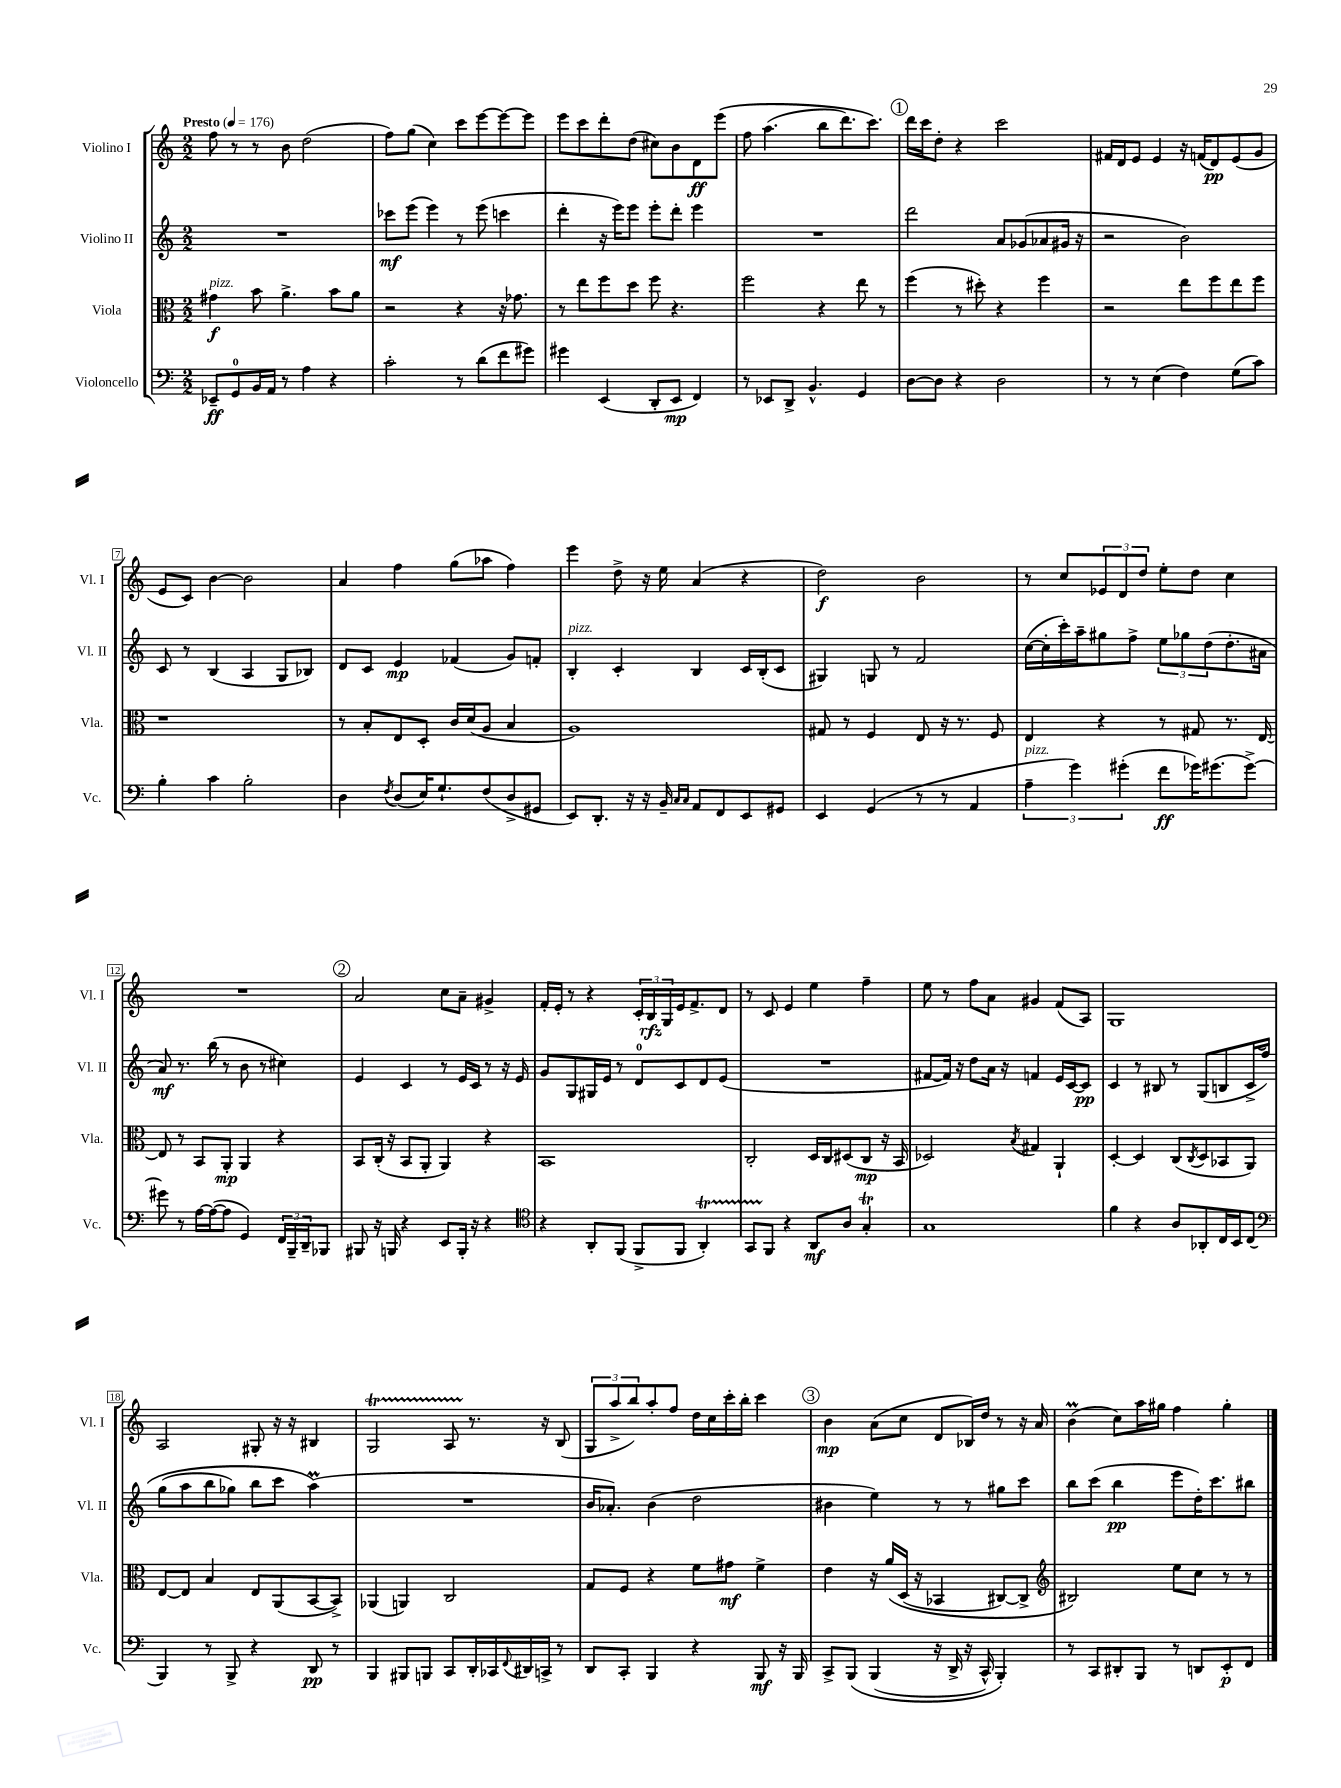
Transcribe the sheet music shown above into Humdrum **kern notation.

**kern	**kern	**kern	**kern
*staff4	*staff3	*staff2	*staff1
*clefF4	*clefC3	*clefG2	*clefG2
*k[]	*k[]	*k[]	*k[]
*M2/2	*M2/2	*M2/2	*M2/2
*MM176	*MM176	*MM176	*MM176
8EE-~	4g#	1r	8ff
8GG	.	.	8r
16BB	8b	.	8r
16AA	.	.	.
8r	4.a^	.	8b
4A	.	.	(2dd
4r	8b	.	.
.	8a	.	.
=	=	=	=
2c'	2r	8ccc-	8ff)
.	.	(8eee	(8gg
.	.	4eee)	4cc)
8r	4r	8r	8ccc
(8d	.	(8eee	[8eee
8f	16r	4ccc	8eee_
.	8.g-	.	.
8g#)	.	.	8eee]
=	=	=	=
4g#	8r	4ddd'	8eee
.	8ee	.	8ccc
(4EE	8ff	16r	8ddd'
.	.	16eee)	.
.	8dd	8eee	(8dd
8DD'	8ff	8eee'	8cc#)
8EE	4.r	8ddd'	8b
4FF)	.	4eee	8d
.	.	.	&(8eee
=	=	=	=
8r	2ff	1r	8ff
8EE-	.	.	(4.aa
8DD^	.	.	.
4.BB^^	.	.	.
.	4r	.	8bb
.	.	.	8.ddd)
4GG	8ee	.	.
.	.	.	8.ccc&)
.	8r	.	.
=	=	=	=
[8D	(4ff	2ddd	16ddd
.	.	.	16ccc
8D]	.	.	8dd'
4r	8r	.	4r
.	8dd#')	.	.
2D	4r	8a	2ccc
.	.	(8g-	.
.	4ff	8a-	.
.	.	16g#	.
.	.	16r	.
=	=	=	=
8r	2r	2r	16f#
.	.	.	16d
8r	.	.	8e
(4E	.	.	4e
4F)	8ee	2b)	16r
.	.	.	(16f
.	8ff	.	8d)
(8G	8ee	.	(8e
8c)	8ff	.	8g
=	=	=	=
4B'	1r	8c	8e
.	.	8r	8c)
4c	.	(4B	[4b
2B'	.	4A	2b]
.	.	8G	.
.	.	8B-)	.
=	=	=	=
4D	8r	8d	4a
.	8B'	8c	.
8qF	.	.	.
(8D	8E	4e	4ff
16E)	8D'	.	.
8.G`	.	.	.
.	16c	(4f-	(8gg
.	(16d	.	.
(8F	8A	.	8aa-
8D^	4B	8g)	4ff)
8GG#	.	8f'	.
=	=	=	=
8EE)	1A)	4B'	4eee
8.DD'	.	.	.
.	.	4c'	8dd^
16r	.	.	.
16r	.	.	16r
16BB~	.	.	16ee
16qqC	.	.	.
16qqC	.	.	.
8AA	.	4B	(4a
8FF	.	.	.
8EE	.	16c	4r
.	.	(16B'	.
8GG#	.	8c	.
=	=	=	=
4EE	8G#	4G#)	2dd)
.	8r	.	.
(4GG	4F	8G	.
.	.	8r	.
8r	8E	2f	2b
8r	16r	.	.
.	8.r	.	.
4AA	.	.	.
.	8F	.	.
=	=	=	=
6A~	4E	([16cc	8r
.	.	16cc']	.
.	.	16ccc')	8cc
6g)	.	.	.
.	.	16aa~	.
.	4r	8gg#	12e-
(6g#'	.	.	12d
.	.	8ff^	.
.	.	.	12dd
8f	8r	12ee	8ee'
.	.	12gg-	.
16g-)	8G#	.	8dd
.	.	(12dd	.
(8.g#	.	.	.
.	8.r	8.dd'	4cc
[8g#^)	.	.	.
.	[16E	16a#	.
=	=	=	=
8g#]	8E]	8a)	1r
8r	8r	8.r	.
[16A	8BB	.	.
(16A_	.	(16bb	.
8A]	8AA'	8r	.
4GG)	4AA	8b	.
.	.	8r	.
24FF	4r	4cc#)	.
24BBB~	.	.	.
24DD~	.	.	.
8BBB-	.	.	.
=	=	=	=
8BBB#	8BB	4e	2a
16r	(16C'	.	.
16BBB	16r	.	.
4r	8BB	4c	.
.	8AA'	.	.
8EE	4AA)	8r	8cc
16BBB'	.	16e	8a~
16r	.	16c	.
4r	4r	8r	4g#^
.	.	16r	.
.	.	16e	.
=	=	=	=
*clefC4	*	*	*
4r	1BB	8g	16f'
.	.	.	16e'
.	.	8G	8r
8AA'	.	16G#	4r
.	.	16e	.
(8FF	.	8r	.
8FF^	.	8d	24c'
.	.	.	24B
.	.	.	24G
8FF	.	8c	16e
.	.	.	8.f^
4AA')	.	8d	.
.	.	(8e	8d
=	=	=	=
8GG	2C'	1r	8r
8FF	.	.	8c
4r	.	.	4e
8AA	16D	.	4ee
.	16C	.	.
8A	(8D#	.	.
4G'	8C	.	4ff~
.	16r	.	.
.	16BB	.	.
=	=	=	=
1G	2D-)	[8f#	8ee
.	.	16f#])	8r
.	.	16r	.
.	.	8dd	8ff
.	.	16a	8a
.	.	16r	.
.	8qB	.	.
.	4G#	4f	4g#
.	4AA`	16e	(8f
.	.	[16c	.
.	.	8c]	8A)
=	=	=	=
4f	[4D'	4c	1G
4r	4D]	8r	.
.	.	8B#	.
8A	(8C	8r	.
.	8qC	.	.
8AA-'	8D	(8G	.
16C	8BB-	8B	.
16BB	.	.	.
(8C	8AA)	16c^	.
.	.	&(16ff)	.
=	=	=	=
*clefF4	*	*	*
4BBB)	[8E	(8gg	2A
.	8E]	8aa	.
8r	4B	8bb	.
8BBB^	.	8gg-)	.
4r	8E	8bb	8G#'
.	(8AA	8ccc	16r
.	.	.	16r
8DD	[8BB	(4aa&)	4B#
8r	8BB^])	.	.
=	=	=	=
4BBB	(4AA-	1r	2G
8BBB#	4AA)	.	.
8BBB	.	.	.
8CC	2C	.	8A
16DD'	.	.	8.r
16CC-	.	.	.
8qqFF	.	.	.
16DD#	.	.	.
16CC^	.	.	16r
8r	.	.	(8B
=	=	=	=
8DD	8G	16b	12G
.	.	8.a-')	.
.	.	.	12aa^
8CC'	8F	.	.
.	.	.	12bb)
4BBB	4r	(4b	8aa'
.	.	.	8ff
4r	8f	2dd	16dd
.	.	.	16cc
.	8g#	.	16ccc'
.	.	.	16bb'
8BBB	4f^	.	4ccc
16r	.	.	.
16BBB	.	.	.
=	=	=	=
8CC^	4e	4b#	4b
&(8BBB	.	.	.
(4BBB	16r	4ee)	(8a
.	&(16a	.	.
.	(16D	.	8cc
.	16r	.	.
16r	4BB-	8r	8d
16DD^	.	.	.
16r	.	8r	16B-)
16CC^^)	.	.	16dd
4BBB'&)	[8C#)	8gg#	8r
.	8C#^]	8ccc	16r
.	.	.	16a
=	=	=	=
*	*clefG2	*	*
8r	2B#&)	8bb	(4b
8CC	.	(8ccc	.
8DD#'	.	4bb	8cc)
8BBB	.	.	16aa
.	.	.	16gg#
8r	8ee	8eee	4ff
8DD	8cc	16dd')	.
.	.	8.ccc	.
8EE'	8r	.	4gg#'
8FF	8r	8bb#	.
==	==	==	==
*-	*-	*-	*-
